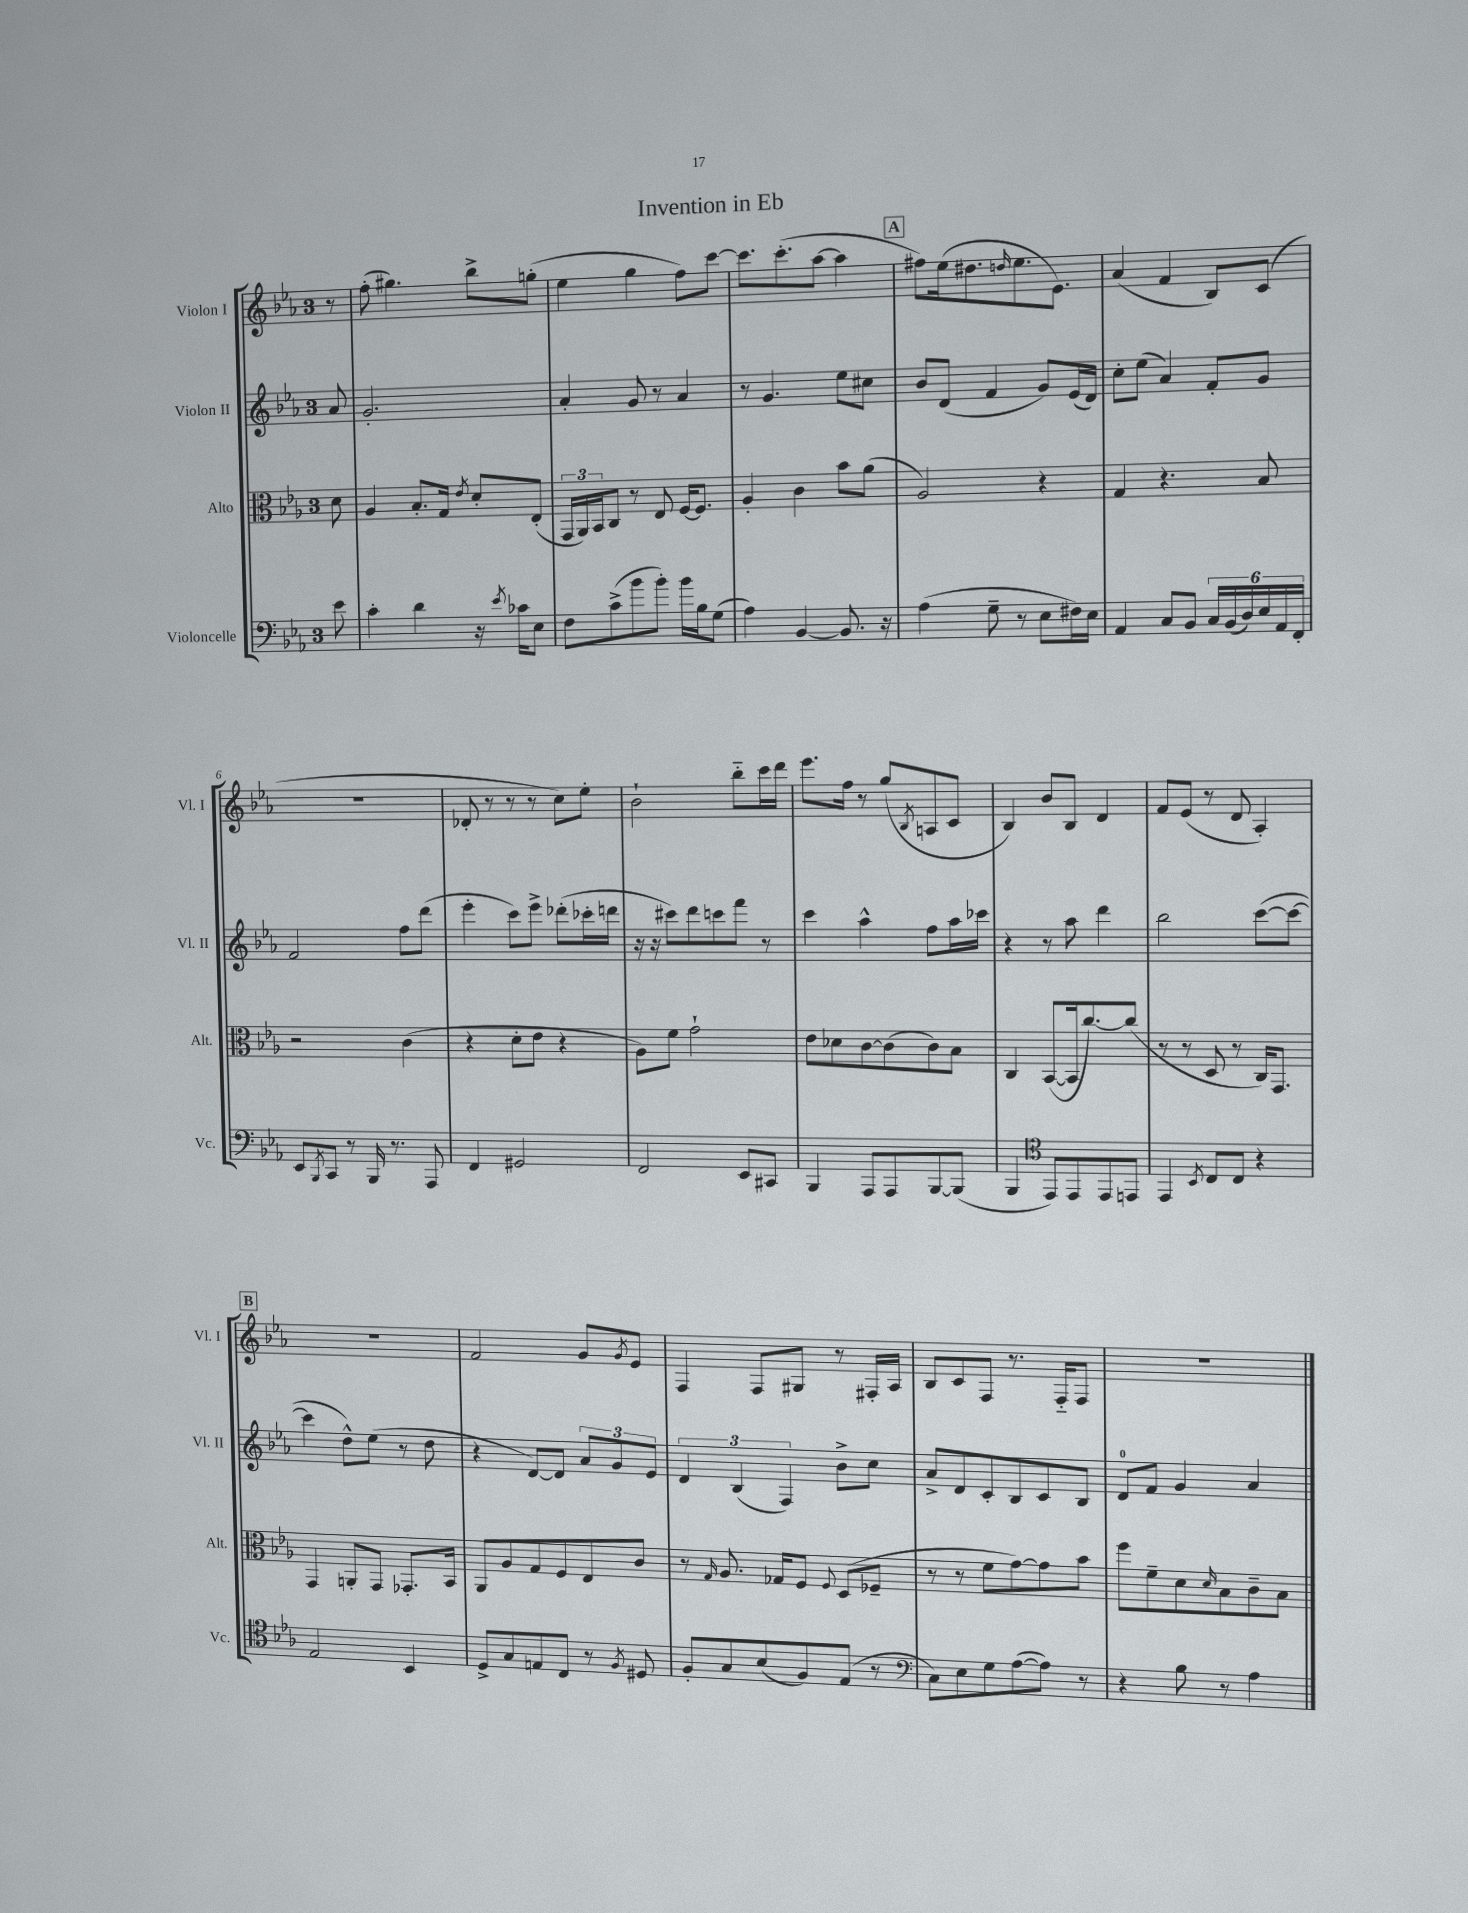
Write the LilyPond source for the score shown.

\header { title = "Invention in Eb" }
<<
\new StaffGroup <<
\new Staff = "s0" \with { instrumentName = "Violon I" shortInstrumentName = "Vl. I" } {
    \clef treble \key ees \major \once \override Staff.TimeSignature.style = #'single-digit \time 3/4 \partial 8
    r8 |
    f''8-.( gis''4.) bes''8-> g''8-.( |
    ees''4 g''4 f''8) c'''8~ |
    c'''8. c'''8.-.( aes''8~ aes''4 |
    \mark \markup { \box "A" } fis''8) ees''16( dis''8. \grace { d''16 } ees''8. ees'8.) |
    aes'4( f'4 bes8) c'8( |
    R2. |
    des'8-. r8 r8 r8 c''8) ees''8-. |
    bes'2-! bes''8-_ c'''16 d'''16 |
    ees'''8. f''16 r8 g''8( \acciaccatura { bes8 } a8 c'8 |
    bes4) bes'8 bes8 d'4 |
    f'8 ees'8( r8 d'8 aes4-.) |
    \mark \markup { \box "B" } R2. |
    f'2 g'8 \acciaccatura { g'8 } ees'8 |
    f4 f8 gis8 r8 fis16-. aes16 |
    bes8 c'8 f8 r8. f16-_ f8 |
    R2. \bar "|." |
}
\new Staff = "s1" \with { instrumentName = "Violon II" shortInstrumentName = "Vl. II" } {
    \clef treble \key ees \major \once \override Staff.TimeSignature.style = #'single-digit \time 3/4 \partial 8
    aes'8 |
    g'2.-. |
    aes'4-. g'8 r8 aes'4 |
    r8 g'4. ees''8 cis''8 |
    \mark \markup { \box "A" } bes'8 d'8( f'4 g'8) ees'16( d'16) |
    c''8-. ees''8( aes'4) f'8-. g'8 |
    f'2 f''8 d'''8( |
    ees'''4-. c'''8) ees'''8-> des'''8-.( ces'''16-. d'''16 |
    r16 r16 cis'''8) d'''8 c'''8 f'''8 r8 |
    c'''4 aes''4-^ f''8 aes''16 ces'''16 |
    r4 r8 aes''8 d'''4 |
    bes''2 c'''8~( c'''8~ |
    \mark \markup { \box "B" } c'''4 d''8-^) ees''8( r8 d''8 |
    r4 d'8~) d'8 \tuplet 3/2 { aes'8 g'8 ees'8 } |
    \tuplet 3/2 { d'4 bes4( f4) } bes'8-> c''8 |
    aes'8-> d'8 c'8-. bes8 c'8 bes8 |
    d'8-0 f'8 g'4 aes'4 \bar "|." |
}
\new Staff = "s2" \with { instrumentName = "Alto" shortInstrumentName = "Alt." } {
    \clef alto \key ees \major \once \override Staff.TimeSignature.style = #'single-digit \time 3/4 \partial 8
    d'8 |
    aes4 bes8.-. g16 \acciaccatura { ees'8 } d'8-. ees8-.( |
    \tuplet 3/2 { g,16 aes,16) bes,16 } c8 r8 ees8 f16~ f8. |
    aes4-. c'4 bes'8 aes'8( |
    \mark \markup { \box "A" } aes2) r4 |
    g4 r4. bes8 |
    r2 c'4( |
    r4 d'8-. ees'8 r4 |
    aes8) f'8 g'2-! |
    ees'8 des'8 c'8~ c'8( c'8) bes8 |
    c4 bes,8~( bes,16 c''8.~) c''8( |
    r8 r8 d8 r8 c16) g,8. |
    \mark \markup { \box "B" } g,4 a,8-. g,8 ges,8.-. bes,16 |
    aes,8 aes8 g8 f8 ees8 c'8 |
    r8 \grace { g16 } aes8. ges16 f8 \appoggiatura { f8 } d8( fes8-- |
    r8 r8 f'8 g'8~) g'8 bes'8 |
    f''8 f'8-- d'8 \grace { d'16 } bes8 c'8-- bes8 \bar "|." |
}
\new Staff = "s3" \with { instrumentName = "Violoncelle" shortInstrumentName = "Vc." } {
    \clef bass \key ees \major \once \override Staff.TimeSignature.style = #'single-digit \time 3/4 \partial 8
    ees'8 |
    c'4-. d'4 r16 \acciaccatura { ees'8 } ces'16 ees8 |
    f8 c'8->( bes'8 bes'8-.) bes'16 bes16 g8( |
    aes4) bes,4~ bes,8. r16 |
    \mark \markup { \box "A" } aes4( g8-- r8 ees8 fis16) ees16 |
    aes,4 c8 bes,8 \tuplet 6/4 { c16 bes,16( d16) ees16 aes,16 f,16-. } |
    ees,8 \acciaccatura { bes,,8 } c,8 r8 bes,,16 r8. aes,,8 |
    f,4 gis,2 |
    f,2 ees,8 cis,8 |
    bes,,4 aes,,8 aes,,8 bes,,8~ bes,,8( |
    bes,,4 \clef tenor ees,8) ees,8 ees,8 e,8 |
    ees,4 \acciaccatura { bes,8 } c8 c8 r4 |
    \mark \markup { \box "B" } ees2 bes,4 |
    d8-> g8 e8 c8 r8 \acciaccatura { f8 } dis8 |
    f8-. g8 bes8( f8) ees8( r8 |
    \clef bass c8) ees8 g8 aes8~( aes8) r8 |
    r4 bes8 r8 aes4 \bar "|." |
}
>>
>>
